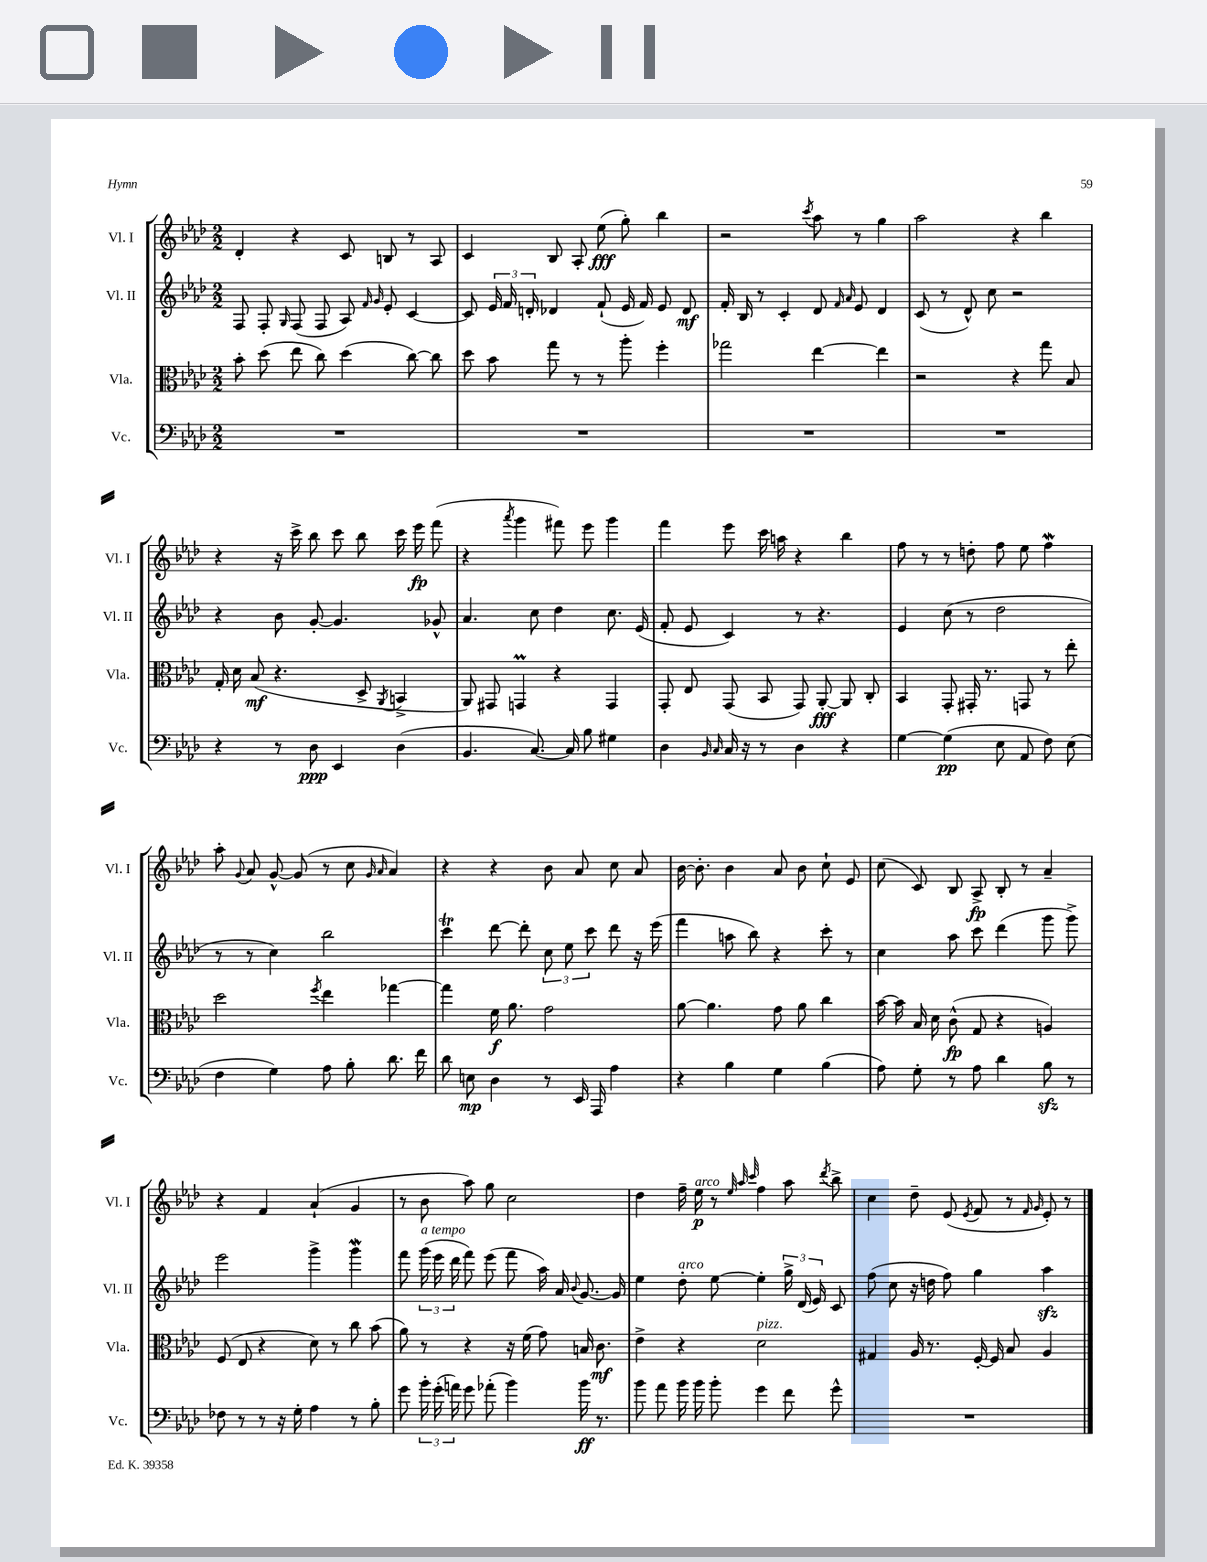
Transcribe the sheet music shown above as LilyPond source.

<<
\new StaffGroup <<
\new Staff = "s0" \with { instrumentName = "Vl. I" shortInstrumentName = "Vl. I" } {
    \clef treble \key aes \major \numericTimeSignature \time 2/2
    \autoBeamOff des'4-. r4 c'8 b8 r8 aes8 |
    c'4 bes8 aes8-. ees''8\fff( g''8-.) bes''4 |
    r2 \acciaccatura { c'''8 } aes''8 r8 g''4 |
    aes''2 r4 bes''4 |
    r4 r16 c'''16-> bes''8 c'''8 bes''8 c'''16 ees'''16\fp f'''8( |
    r4 \acciaccatura { aes'''8 } g'''4 fis'''8) ees'''8 g'''4 |
    f'''4 ees'''8 c'''16 a''16 r4 bes''4 |
    f''8 r8 r8 d''8-. f''8 ees''8 f''4\mordent |
    aes''8-. \appoggiatura { g'8 } aes'8 g'8~-^ g'8( r8 c''8 \grace { g'16 aes'16 } aes'4) |
    r4 r4 bes'8 aes'8 c''8 aes'8 |
    bes'16~ bes'8.-. bes'4 aes'8 bes'8 c''8-! ees'8 |
    c''8( c'8) bes8 aes8->\fp bes8-. r8 aes'4-- |
    r4 f'4 aes'4-!( g'4 |
    r8 bes'8 aes''8) g''8 c''2 |
    des''4 f''16-- ees''16\p^\markup { \italic "arco" } r8 \grace { ees''32 aes''32 c'''32 } f''4 aes''8 \acciaccatura { des'''8 } bes''8-> |
    c''4 des''8-- ees'8( \acciaccatura { ees'8 } f'8 r8 \grace { f'16 g'16 } ees'8-.) r8 \bar "|." |
}
\new Staff = "s1" \with { instrumentName = "Vl. II" shortInstrumentName = "Vl. II" } {
    \clef treble \key aes \major \numericTimeSignature \time 2/2
    \autoBeamOff f8 f8-. \grace { g16 } f8( f8 aes8) \grace { f'16 g'16 } ees'8-. c'4~ |
    c'8 \tuplet 3/2 { ees'16 f'16 d'16-. } des'4 f'8-!( ees'16 f'16) ees'8 des'8\mf |
    f'16-. bes16 r8 c'4-. des'8 \grace { f'16 aes'16 } ees'8 des'4 |
    c'8( r8 des'8-^) c''8 r2 |
    r4 bes'8 g'8~-. g'4. ges'8-^ |
    aes'4. c''8 des''4 c''8. ees'16( |
    f'8-. ees'8 c'4) r8 r4. |
    ees'4 c''8( r8 des''2 |
    r8 r8 c''4) bes''2 |
    c'''4\trill des'''8~ des'''8-. \tuplet 3/2 { c''8 ees''8 c'''8 } des'''8 r16 ees'''16( |
    f'''4 a''8 bes''8) r4 c'''8-. r8 |
    c''4 aes''8 c'''8 des'''4( g'''8 g'''8->) |
    ees'''2 g'''4-> g'''4\mordent |
    f'''8 \tuplet 3/2 { g'''16^\markup { \italic "a tempo" }( ees'''16 des'''16 } f'''8) ees'''8( f'''8 aes''16) aes'16 \appoggiatura { bes'8 } g'8.~ g'16 |
    ees''4 des''8-.^\markup { \italic "arco" } ees''8~ ees''4-. \tuplet 3/2 { g''16-> des'16( ees'16) } c'8 |
    f''8( c''8 r16 d''16 f''8) g''4 aes''4\sfz \bar "|." |
}
\new Staff = "s2" \with { instrumentName = "Vla." shortInstrumentName = "Vla." } {
    \clef alto \key aes \major \numericTimeSignature \time 2/2
    \autoBeamOff bes'8-. des''8( ees''8 c''8) des''4( c''8~) c''8 |
    des''8 bes'8 g''8 r8 r8 aes''8-. f''4-. |
    ges''2 ees''4~ ees''4 |
    r2 r4 g''8 bes8 |
    g16-. des'16 bes8\mf( r4. des8-> \acciaccatura { aes,8 } b,4-> |
    aes,8) gis,8 g,4\prall r4 g,4 |
    g,8-. ees8 g,8( bes,8 g,8) aes,8~-.\fff aes,8 c8-. |
    bes,4 g,8-. gis,16-. r8. g,8 r8 ees''8-. |
    des''2 \acciaccatura { f''8 } ees''4 ges''4~ |
    ges''4 f'16\f aes'8. g'2 |
    aes'8~ aes'4. g'8 aes'8 c''4 |
    bes'16~ bes'16 bes16 des'16 c'8-^\fp( g8 r4 a4) |
    f8( ees8 r4 des'8) r8 c''8 bes'8( |
    aes'8) r8 r4 r16 f'16( g'8) b16 c'8.\mf |
    ees'4-> r4 des'2^\markup { \italic "pizz." } |
    gis4 aes16 r8. f16~-. f16 bes8 aes4 \bar "|." |
}
\new Staff = "s3" \with { instrumentName = "Vc." shortInstrumentName = "Vc." } {
    \clef bass \key aes \major \numericTimeSignature \time 2/2
    \autoBeamOff R1 |
    R1 |
    R1 |
    R1 |
    r4 r8 des8\ppp ees,4 des4( |
    bes,4. c8.~) c16 bes8 gis4 |
    des4 \grace { bes,16 c16 } c16 r16 r8 des4 r4 |
    g4~ g4\pp( ees8 aes,8 f8) ees8( |
    f4 g4) aes8 bes8-. des'8. f'16 |
    des'8 e8\mp des4 r8 ees,16 aes,,16 aes4 |
    r4 bes4 g4 bes4( |
    aes8) g8-. r8 aes8 des'4 bes8\sfz r8 |
    fes8 r8 r8 r16 g16-. aes4 r8 bes8-. |
    g'8 \tuplet 3/2 { bes'16-. g'16-.( a'16) } g'8 aes'8-.( bes'4) bes'16\ff r8. |
    bes'8 aes'8 bes'16 bes'16 bes'8-. g'4 f'8 g'8-^ |
    R1 \bar "|." |
}
>>
>>
\layout { \context { \Score \remove "Bar_number_engraver" } }
